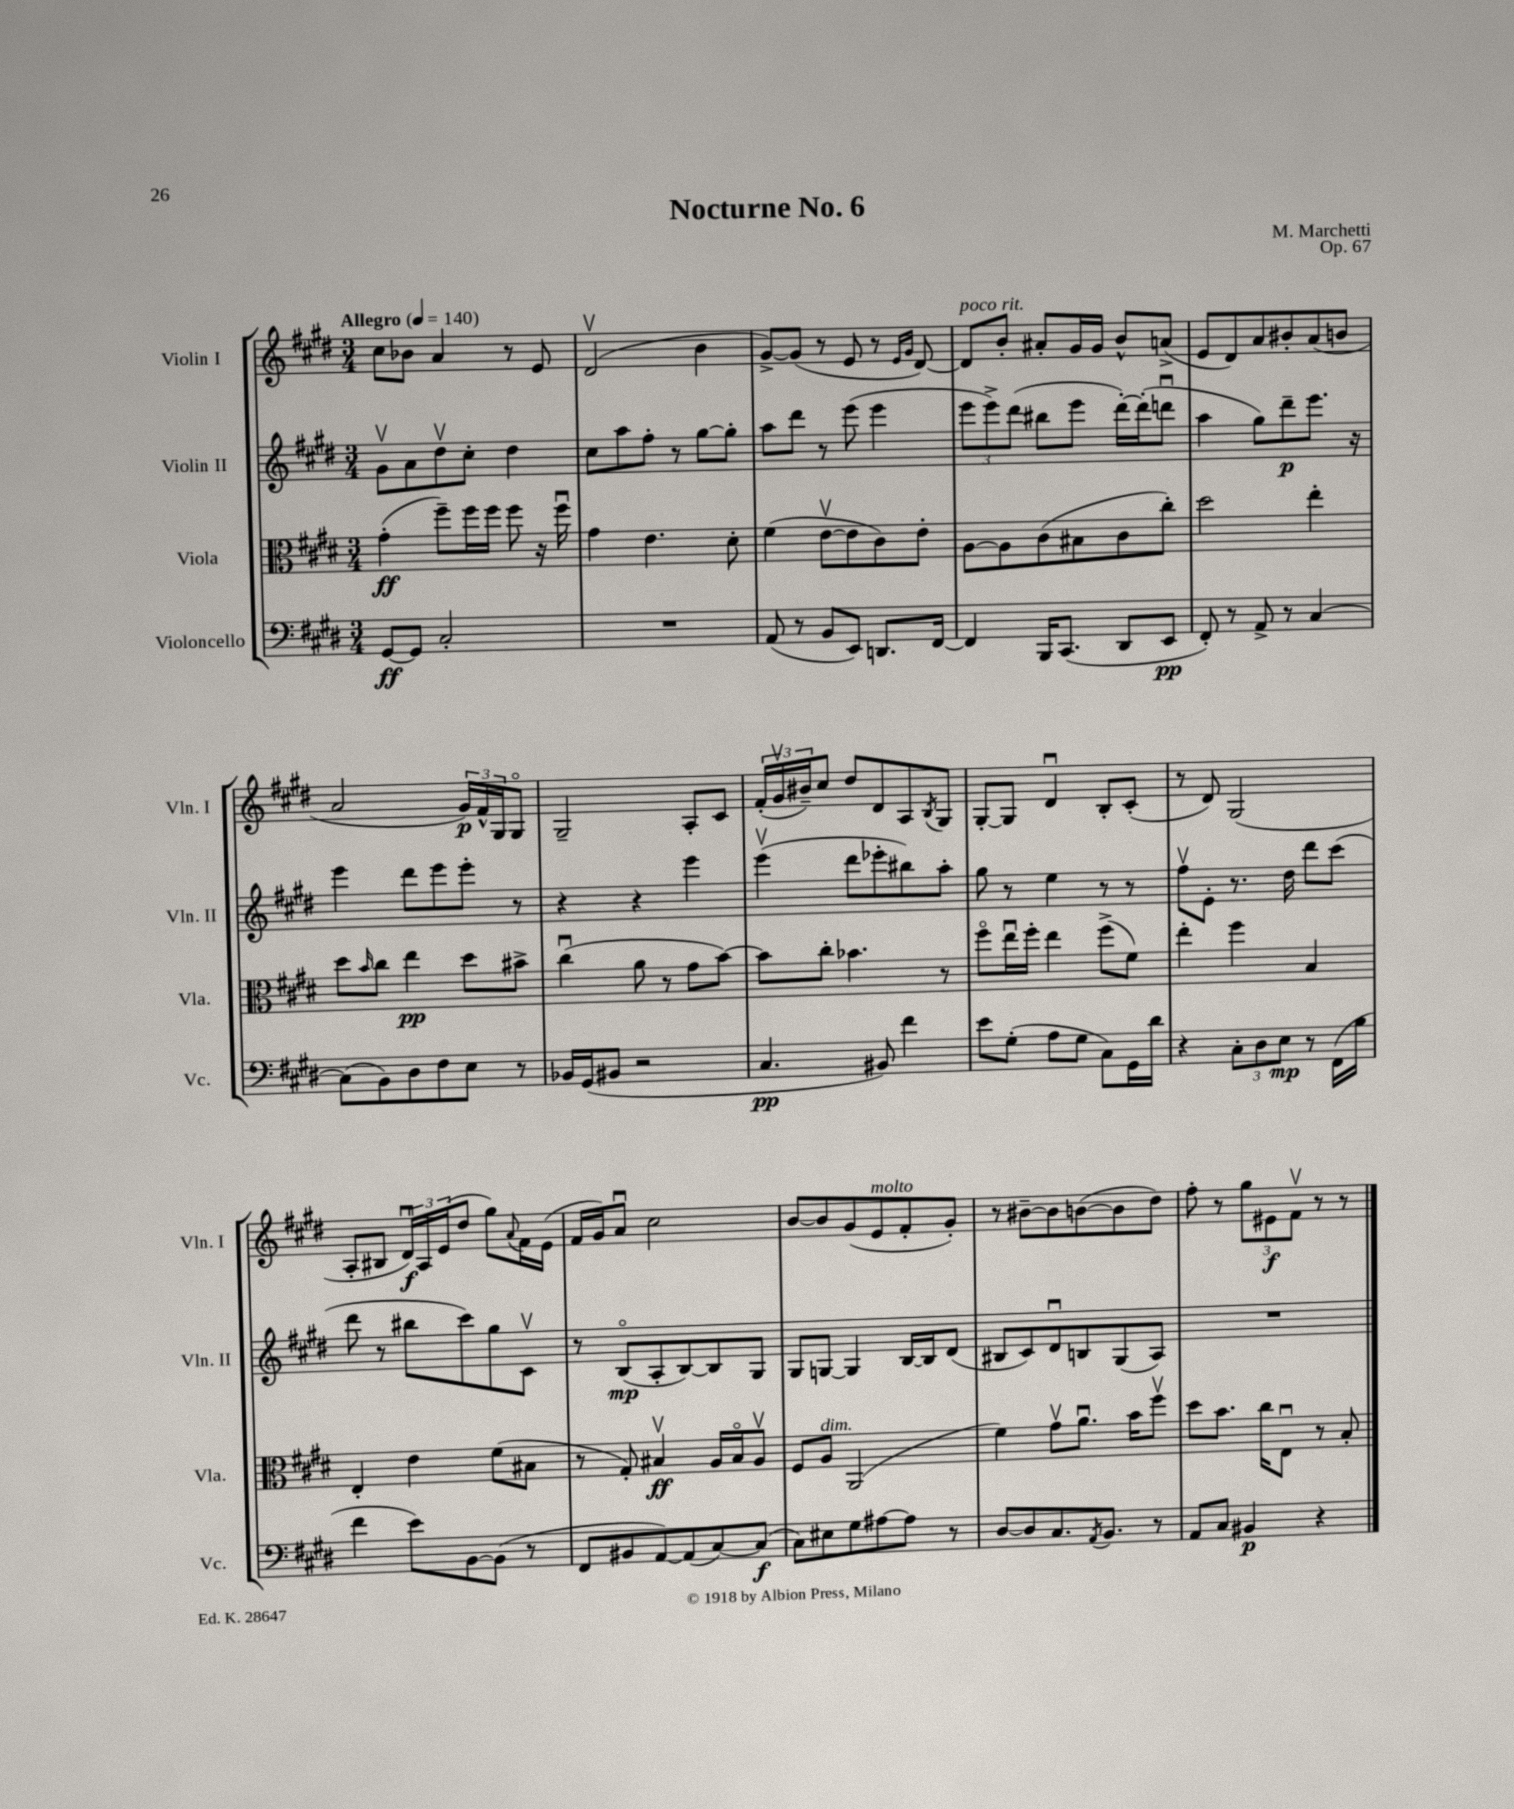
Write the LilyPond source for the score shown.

\header { title = "Nocturne No. 6" composer = "M. Marchetti" opus = "Op. 67" }
<<
\new StaffGroup <<
\new Staff = "s0" \with { instrumentName = "Violin I" shortInstrumentName = "Vln. I" } {
    \clef treble \key e \major \numericTimeSignature \time 3/4 \tempo "Allegro" 4 = 140
    cis''8 bes'8 a'4 r8 e'8 |
    dis'2\upbow( b'4 |
    gis'8~->) gis'8( r8 e'8 r8 \grace { e'16 gis'16 } dis'8~) |
    dis'8^\markup { \italic "poco rit." } b'8-. ais'8-. gis'16 gis'16 b'8-^ a'8->( |
    e'8 dis'8) a'8 bis'8-. a'8( b'8 |
    a'2 \tuplet 3/2 { gis'16\p) fis'16-^ gis16 } gis8\flageolet |
    gis2-- a8-. cis'8 |
    \tuplet 3/2 { fis'16-.( gis'16\upbow bis'16--) } cis''8 dis''8 dis'8 a8 \acciaccatura { b8 } gis8 |
    gis8~-. gis8 dis'4\downbow b8-. cis'8-.( |
    r8 dis'8) gis2( |
    a8-. bis8 \tuplet 3/2 { dis'16\downbow\f) a16 e'16( } dis''8 gis''8) \appoggiatura { a'8 } fis'16 e'16( |
    fis'16 gis'16) a'8\downbow cis''2 |
    b'8~ b'8 gis'8( e'8^\markup { \italic "molto" } fis'8-. gis'8-.) |
    r8 bis'8~-- bis'8 b'8~( b'8 dis''8) |
    fis''8-. r8 \tuplet 3/2 { gis''8 eis'8\f fis'8\upbow } r8 r8 \bar "|." |
}
\new Staff = "s1" \with { instrumentName = "Violin II" shortInstrumentName = "Vln. II" } {
    \clef treble \key e \major \numericTimeSignature \time 3/4
    gis'8\upbow a'8 dis''8\upbow cis''8-. dis''4 |
    cis''8 a''8 fis''8-. r8 gis''8~ gis''8-. |
    a''8 dis'''8 r8 e'''8( e'''4 |
    \tuplet 3/2 { e'''8 e'''8->) dis'''8( } bis''8 e'''8 dis'''16~-.) dis'''16-.( d'''8\downbow |
    a''4 gis''8) dis'''8--\p e'''8. r16 |
    e'''4 dis'''8 e'''8 e'''8-. r8 |
    r4 r4 e'''4 |
    e'''4\upbow( dis'''8 ees'''8-. bis''8) a''8-. |
    gis''8 r8 e''4 r8 r8 |
    fis''8\upbow e'8-. r8. dis''16 dis'''8 cis'''8( |
    dis'''8 r8 bis''8 cis'''8) gis''8 cis'8\upbow |
    r8 b8\flageolet\mp( a8-. b8~) b8 gis8 |
    gis8 g8~ g4 b16~ b16 dis'8( |
    bis8 cis'8) dis'8\downbow b8 gis8( a8) |
    R2. \bar "|." |
}
\new Staff = "s2" \with { instrumentName = "Viola" shortInstrumentName = "Vla." } {
    \clef alto \key e \major \numericTimeSignature \time 3/4
    gis'4-.\ff( fis''8--) fis''16 fis''16 fis''8 r16 fis''16\downbow |
    gis'4 e'4. dis'8-. |
    fis'4( e'8~\upbow e'8 cis'8) e'8-. |
    a8~ a8 cis'8( bis8 cis'8 cis''8-.) |
    dis''2 e''4-. |
    dis''8 \grace { b'16 } cis''8 e''4\pp dis''8 bis'8-> |
    cis''4\downbow( a'8 r8 gis'8 b'8~) |
    b'8 cis''8-. bes'4. r8 |
    fis''8\flageolet e''16\downbow fis''16-. e''4 fis''8->( fis'8) |
    e''4-. fis''4 b4 |
    e4-. e'4 fis'8( bis8 |
    r8 gis8-.) bis4\upbow\ff a16 bis16\flageolet a8\upbow |
    fis8 a8^\markup { \italic "dim." } a,2( |
    fis'4) gis'8\upbow a'8.\downbow b'16 fis''8\upbow |
    dis''8 b'8. cis''16 e8\downbow r8 b8-. \bar "|." |
}
\new Staff = "s3" \with { instrumentName = "Violoncello" shortInstrumentName = "Vc." } {
    \clef bass \key e \major \numericTimeSignature \time 3/4
    gis,8~\ff gis,8 cis2-. |
    R2. |
    a,8( r8 b,8 e,8) d,8. fis,16~ |
    fis,4 b,,16 cis,8.( dis,8 e,8\pp |
    fis,8-.) r8 a,8-> r8 cis4~ |
    cis8( b,8) dis8 fis8 e8 r8 |
    bes,16 gis,16( bis,8 r2 |
    cis4.\pp bis,8) fis'4 |
    e'8 gis8-.( a8 gis8 cis8) gis,16 dis'16 |
    r4 \tuplet 3/2 { cis8-. dis8 e8\mp } r8 fis,16( b16 |
    fis'4 e'8) b,8~ b,8( r8 |
    fis,8 bis,8 a,8~) a,8( cis8~) cis8\f( |
    cis8) eis8 gis8 ais8~ ais8 r8 |
    dis8~ dis8 cis8. \acciaccatura { a,8 } b,8. r8 |
    a,8 cis8 bis,4\p r4 \bar "|." |
}
>>
>>
\layout { \context { \Score \remove "Bar_number_engraver" } }
